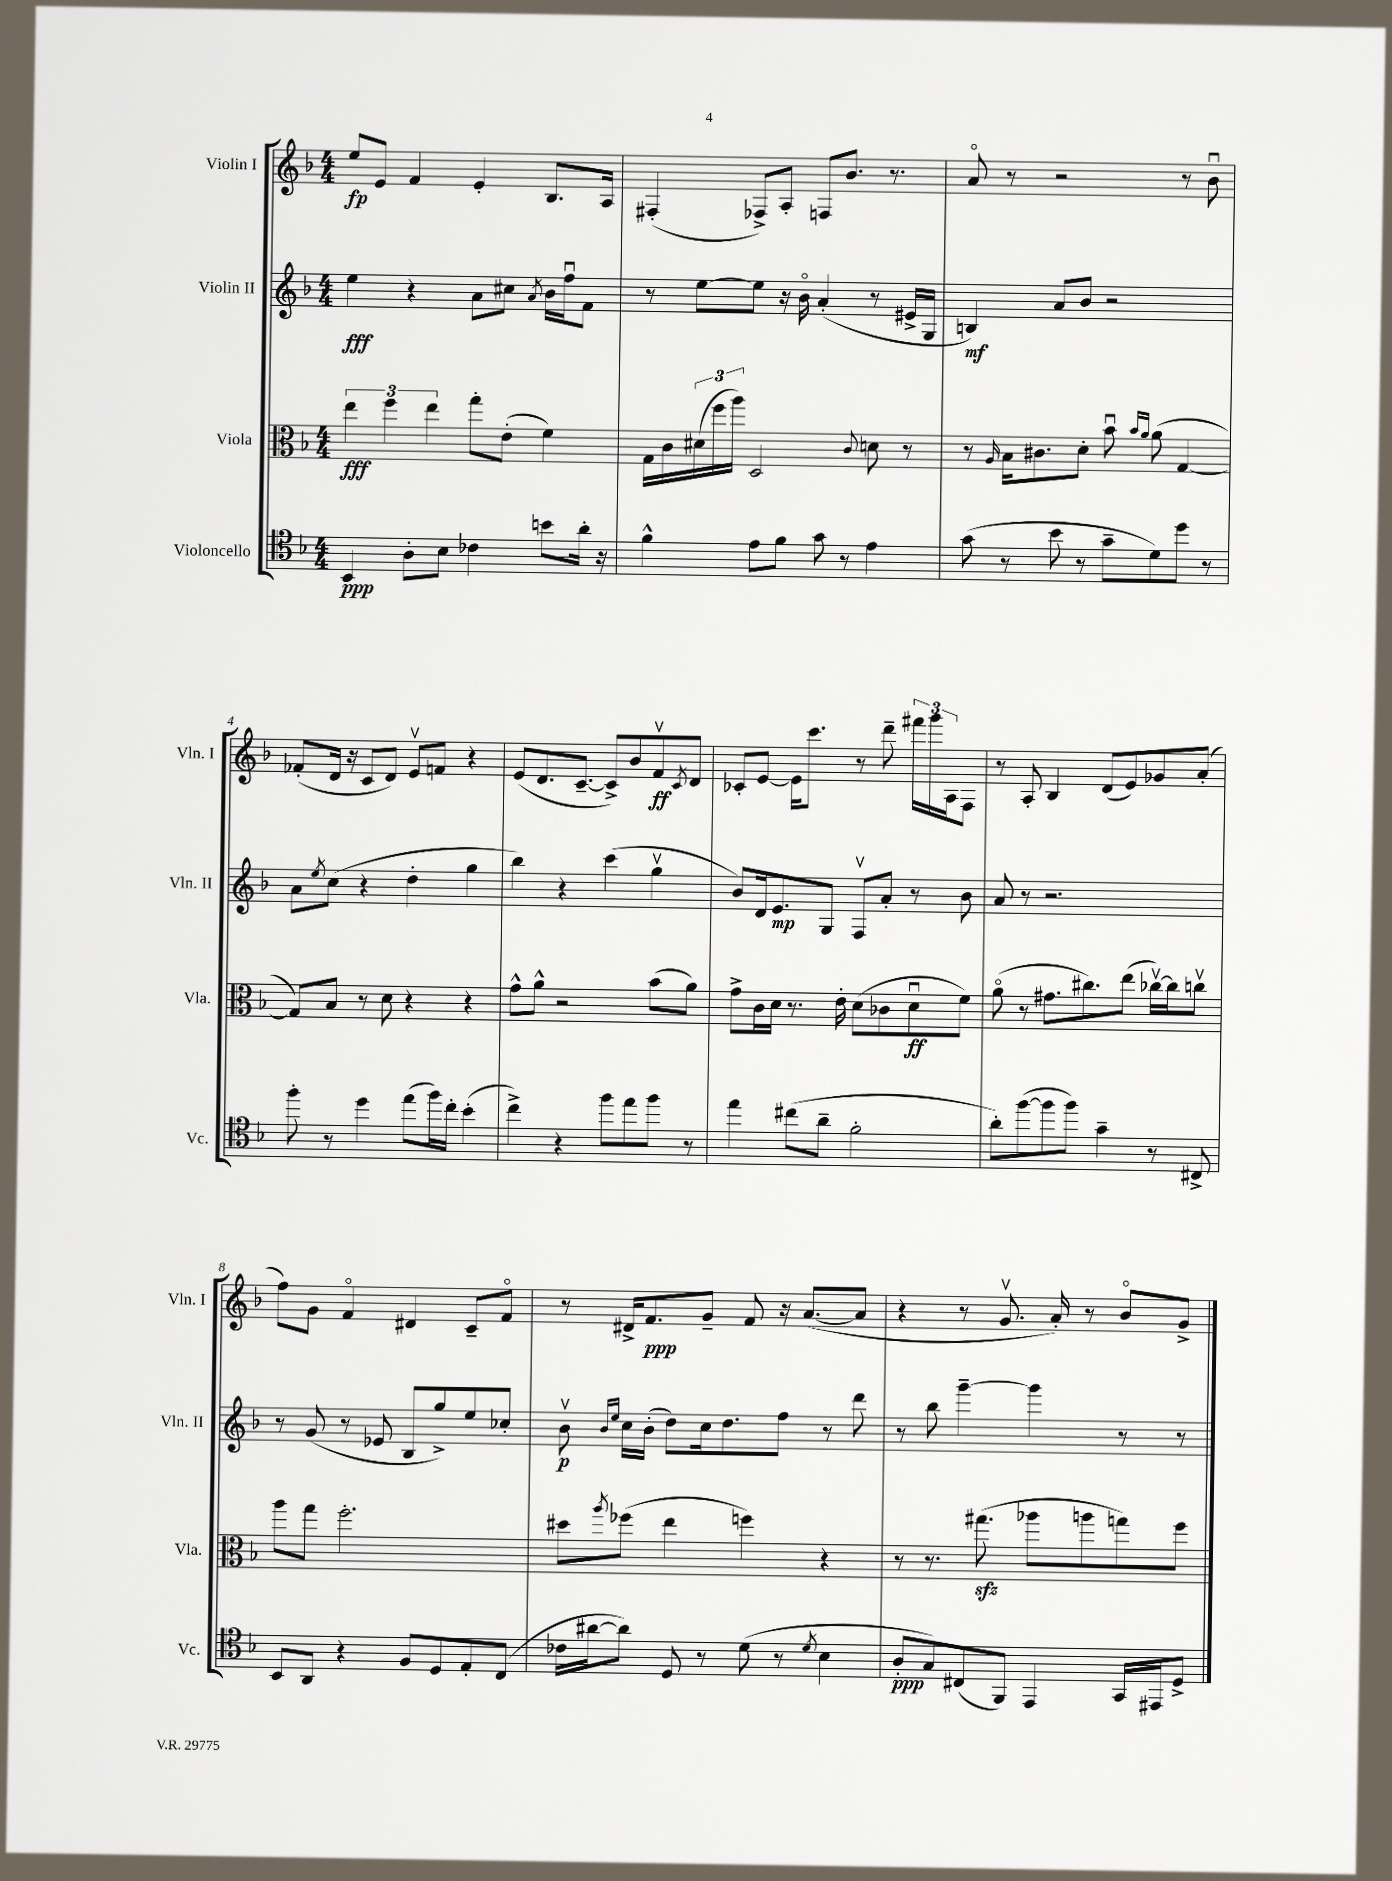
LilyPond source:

<<
\new StaffGroup <<
\new Staff = "s0" \with { instrumentName = "Violin I" shortInstrumentName = "Vln. I" } {
    \clef treble \key f \major \numericTimeSignature \time 4/4
    e''8\fp e'8 f'4 e'4-. bes8. a16 |
    fis4-.( fes8->) a8-. f8 bes'8. r8. |
    a'8\flageolet r8 r2 r8 bes'8\downbow |
    fes'8-.( d'16 r16 c'8 d'8) e'8\upbow f'8 r4 |
    e'8( d'8. c'8.~-- c'8->) bes'8 f'8\upbow\ff \acciaccatura { c'8 } d'8 |
    ces'8-. e'8~ e'16 c'''8. r8 d'''8-- \tuplet 3/2 { fis'''16 g'''16 a16 } f8 |
    r8 a8-. bes4 d'8( e'8) ges'8 a'8-.( |
    f''8) g'8 f'4\flageolet dis'4 c'8-- f'8\flageolet |
    r8 dis'16-> f'8.\ppp g'8-- f'8 r16 a'8.~( a'8 |
    r4 r8 g'8.\upbow a'16-.) r8 bes'8\flageolet g'8-> \bar "|." |
}
\new Staff = "s1" \with { instrumentName = "Violin II" shortInstrumentName = "Vln. II" } {
    \clef treble \key f \major \numericTimeSignature \time 4/4
    e''4\fff r4 a'8 cis''8 \acciaccatura { a'8 } bes'16 f''16\downbow f'8 |
    r8 e''8~ e''8 r16 bes'16\flageolet a'4-.( r8 eis'16-> g16 |
    b4\mf) a'8 bes'8 r2 |
    a'8 \acciaccatura { e''8 } c''8( r4 d''4-. g''4 |
    bes''4) r4 c'''4( g''4\upbow |
    bes'8) d'16 e'8.\mp g8 f8\upbow a'8-. r8 bes'8 |
    a'8 r8 r2. |
    r8 g'8( r8 ees'8 bes8 g''8->) e''8 ces''8-. |
    bes'8\upbow\p \grace { bes'16 e''16 } c''16 bes'16-.( d''8) c''16 d''8. f''8 r8 d'''8 |
    r8 bes''8 g'''4~-- g'''4 r8 r8 \bar "|." |
}
\new Staff = "s2" \with { instrumentName = "Viola" shortInstrumentName = "Vla." } {
    \clef alto \key f \major \numericTimeSignature \time 4/4
    \tuplet 3/2 { e''4\fff f''4 e''4 } g''8-. e'8-.( f'4) |
    g16 c'16 \tuplet 3/2 { dis'16( f''16 a''16) } d2 \appoggiatura { c'8 } d'8 r8 |
    r8 \grace { a16 } bes16 cis'8. d'8-. bes'8\downbow \grace { bes'16 a'16 } a'8( g4~ |
    g8) bes8 r8 d'8 r4 r4 |
    g'8-^ a'8-^ r2 bes'8( a'8) |
    g'8-> c'16 d'16 r8. e'16-. d'8( ces'8 d'8\downbow\ff f'8) |
    a'8\flageolet( r8 gis'8. cis''8.) e''8( ces''16~\upbow) ces''16 c''8\upbow |
    a''8 g''8 f''2.-. |
    dis''8 \acciaccatura { a''8 } fes''8( e''4 f''4) r4 |
    r8 r8. gis''8.\sfz( aes''8 a''8 g''8) f''8 \bar "|." |
}
\new Staff = "s3" \with { instrumentName = "Violoncello" shortInstrumentName = "Vc." } {
    \clef tenor \key f \major \numericTimeSignature \time 4/4
    bes,4\ppp a8-. bes8 ces'4 b'8 a'16-. r16 |
    f'4-^ e'8 f'8 g'8 r8 e'4 |
    g'8( r8 bes'8 r8 g'8-- d'8) d''8 r8 |
    f''8-. r8 d''4 e''8( f''16) c''16-. bes'4-.( |
    c''4->) r4 f''8 e''8 f''8 r8 |
    e''4 cis''8( a'8-- f'2-. |
    a'8-.) f''8~( f''8 f''8) g'4-- r8 cis8-> |
    bes,8 a,8 r4 f8 d8 e8-. c8( |
    ces'16 ais'16~ ais'8) d8 r8 d'8( r8 \acciaccatura { d'8 } bes4 |
    a8-.\ppp g8) cis8( f,8) e,4 g,16 eis,16 d8-> \bar "|." |
}
>>
>>
